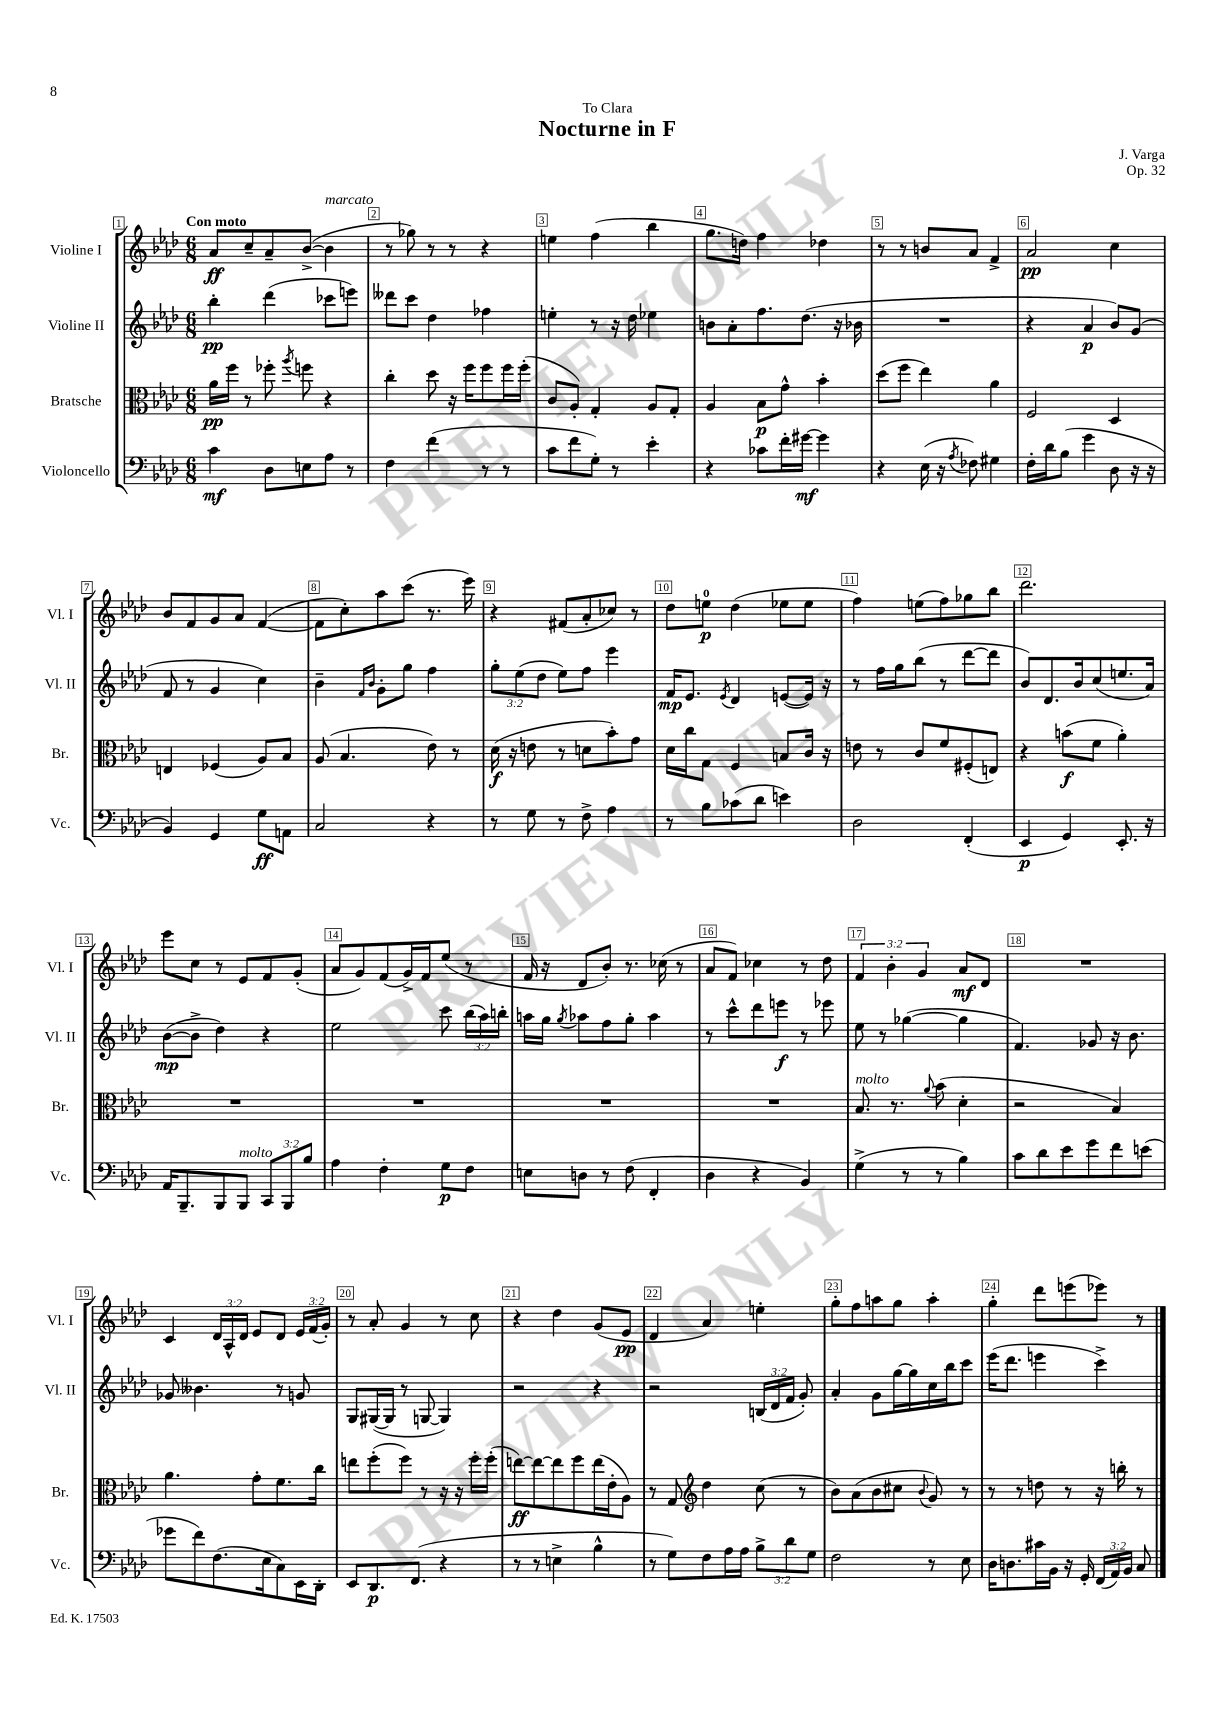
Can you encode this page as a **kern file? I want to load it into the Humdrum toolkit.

**kern	**kern	**kern	**kern
*staff4	*staff3	*staff2	*staff1
*clefF4	*clefC3	*clefG2	*clefG2
*k[b-e-a-d-]	*k[b-e-a-d-]	*k[b-e-a-d-]	*k[b-e-a-d-]
*M6/8	*M6/8	*M6/8	*M6/8
4c	16a-	4bb-'	8a-
.	16ff	.	.
.	8r	.	8cc~
8D-	8ff-'	(4ddd-	8a-~
.	8qaa-	.	.
8E	8ff	.	([8b-^
8A-	4r	8ccc-	4b-]
8r	.	8eee)	.
=	=	=	=
4F	4cc'	8ddd--	8r
.	.	8ccc	8gg-)
(4f	8dd-	4dd-	8r
.	16r	.	8r
.	16ff	.	.
8r	8ff	4ff-	4r
8r	16ff	.	.
.	(16ff'	.	.
=	=	=	=
8c	8c	4ee'	4ee
8f	8A-')	.	.
8G')	4G'	8r	(4ff
8r	.	16r	.
.	.	16dd-	.
4e-'	8A-	4ee-	4bb-
.	8G'	.	.
=	=	=	=
4r	4A-	8b	8.gg
.	.	8a-'	.
.	.	.	16dd)
8c-	8B-	8.ff	4ff
16f'	8g^^	.	.
[16g#	.	(8.dd-	.
4g#]	4b-'	.	4dd-
.	.	16r	.
.	.	16b-	.
=	=	=	=
4r	(8dd-	2.r	8r
.	8ff	.	8r
(16E-	4ee-)	.	8b
16r	.	.	.
8qA-	.	.	.
8F-)	.	.	8a-
4G#	4a-	.	4f^
=	=	=	=
16F'	2F	4r	2a-
16d-	.	.	.
(8B-	.	.	.
4g	.	4a-	.
8D-	4D-	8b-)	4cc
16r	.	(8g	.
16r	.	.	.
=	=	=	=
4BB-)	4E	8f	8b-
.	.	8r	8f
4GG	(4F-	4g	8g
.	.	.	8a-
8G	8A-)	4cc)	([4f
8AA	8B-	.	.
=	=	=	=
2C	(8A-	4b-~	8f]
.	4.B-	.	8cc')
.	.	16qqf	.
.	.	16qqb-	.
.	.	8g'	8aa-
.	.	8gg	(8ccc
4r	8e-)	4ff	8.r
.	8r	.	.
.	.	.	16eee-)
=	=	=	=
8r	(16d-	12gg'	4r
.	16r	.	.
.	.	(12ee-	.
8G	8e	.	.
.	.	12dd-	.
8r	8r	8ee-)	(8f#
8F^	8d	8ff	8a-'
4A-	8b-')	4eee-	8cc-)
.	8g	.	8r
=	=	=	=
8r	16d-	16f	8dd-
.	16cc	8.e-	.
8B-	8G	.	8ee
.	.	8qe-	.
(8c-	4F	4d-	(4dd-
8d-	.	.	.
4e)	8B	([8e	8ee-
.	16c	16e])	8ee-
.	16r	16r	.
=	=	=	=
2D-	8e	8r	4ff)
.	8r	16ff	.
.	.	16gg	.
.	8c	(8bb-	(8ee
.	8f	8r	8ff)
(4FF'	(8F#'	[8ddd-	8gg-
.	8E)	8ddd-]	8bb-
=	=	=	=
4EE-	4r	8b-)	2.ddd-
.	.	8.d-	.
4GG)	(8b	.	.
.	.	16b-	.
.	8f	(8cc	.
8.EE-'	4a-')	8.ee	.
16r	.	16a-)	.
=	=	=	=
16AA-	2.r	([8b-	8eee-
8.BBB-~	.	.	.
.	.	8b-^]	8cc
8BBB-	.	4dd-)	8r
8BBB-	.	.	8e-
12CC	.	4r	8f
12BBB-	.	.	.
.	.	.	(8g'
12B-	.	.	.
=	=	=	=
4A-	2.r	2ee-	8a-
.	.	.	8g)
4F'	.	.	(8f
.	.	.	16g^)
.	.	.	16f
8G	.	8ccc	(8ee-
8F	.	(24bb-	8r
.	.	24aa-)	.
.	.	24bb'	.
=	=	=	=
8E	2.r	16aa	16f
.	.	16gg	16r
.	.	8qgg	.
8D	.	8aa-	8d-
8r	.	8ff	8b-')
(8F	.	8gg'	8.r
4FF'	.	4aa-	.
.	.	.	(16cc-
.	.	.	8r
=	=	=	=
4D-	2.r	8r	8a-
.	.	8ccc^^	8f)
4r	.	8ddd-	4cc-
.	.	8eee	.
4BB-)	.	8r	8r
.	.	8eee-	8dd-
=	=	=	=
(4G^	8.B-	8ee-	6f
.	.	8r	.
.	.	.	6b-'
.	8.r	.	.
8r	.	([4gg-	.
.	.	.	6g
.	8qqa-	.	.
8r	(8b-	.	.
4B-)	4d-'	4gg-]	8a-
.	.	.	8d-
=	=	=	=
8c	2r	4.f)	2.r
8d-	.	.	.
8e-	.	.	.
8g	.	8g-	.
8f	4B-)	16r	.
.	.	8.b-	.
(8e	.	.	.
=	=	=	=
8g-	4.a-	8g-	4c
8f)	.	4.b--	.
(8.F	.	.	24d-
.	.	.	24A-^^
.	.	.	24d-
.	8g'	.	8e-
16E-	.	.	.
8C)	8.f	8r	8d-
16EE-	.	8g	24e-
.	.	.	(24f
16DD-'	16cc	.	.
.	.	.	24g')
=	=	=	=
8EE-	8ee	8G	8r
8.DD-	(8ff'	([16G#	8a-'
.	.	16G#]	.
.	8ff)	8r	4g
(8.FF	.	.	.
.	8r	[8G	.
4r	16r	4G])	8r
.	16r	.	.
.	16ff'	.	8cc
.	(16ff'	.	.
=	=	=	=
8r	[8ee)	2r	4r
8r	8ee_	.	.
4E^	8ee]	.	4dd-
.	8ff	.	.
4B-^^	(16ee	4r	(8g
.	16e-'	.	.
.	8A-)	.	8e-
=	=	=	=
8r	8r	2r	4d-
8G)	8G	.	.
*	*clefG2	*	*
8F	4dd-	.	4a-)
16A-	.	.	.
16A-	.	.	.
12B-^	(8cc	(24B	4ee'
.	.	24d-	.
12d-	.	24f	.
.	8r	8g')	.
12G	.	.	.
=	=	=	=
2F	8b-)	4a-'	8gg'
.	(8a-	.	8ff
.	8b-	8g	8aa
.	8cc#	[16gg	8gg
.	.	16gg]	.
.	8qqb-	.	.
8r	8g)	16cc	4aa'
.	.	16bb-	.
8E-	8r	8ccc	.
=	=	=	=
16D-	8r	(16eee-	4gg'
8.D	.	8.ddd-	.
.	8r	.	.
16c#	8dd	4eee	8ddd-
16BB-	.	.	.
16r	8r	.	(8eee
16GG'	.	.	.
(24FF	16r	4ccc^)	8eee-)
24AA-)	.	.	.
.	16bb'	.	.
24BB-	.	.	.
8C	8r	.	8r
==	==	==	==
*-	*-	*-	*-
